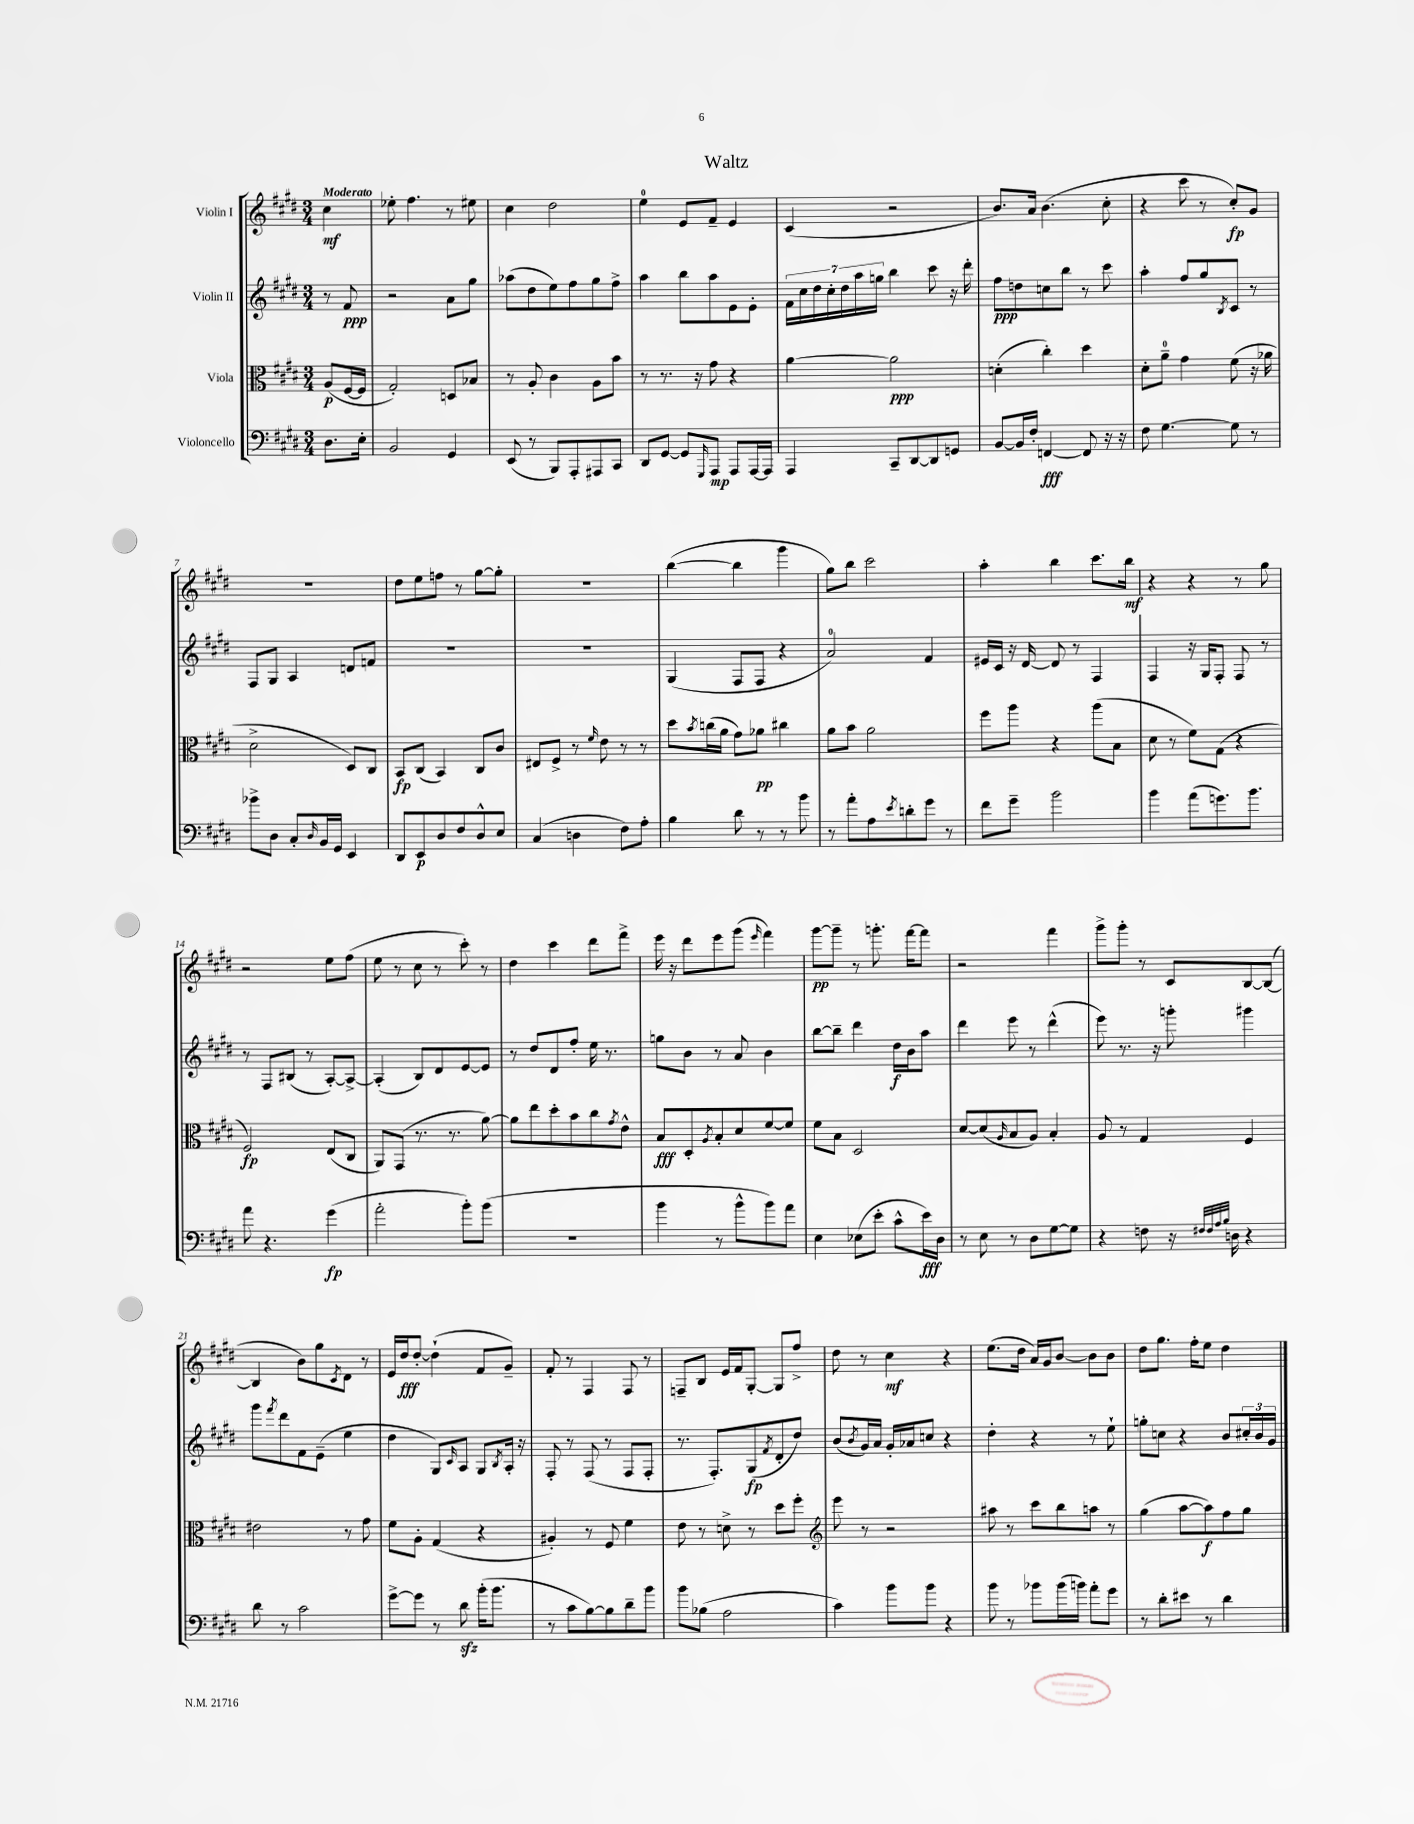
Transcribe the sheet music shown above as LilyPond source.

\header { title = "Waltz" }
<<
\new StaffGroup <<
\new Staff = "s0" \with { instrumentName = "Violin I" } {
    \clef treble \key e \major \numericTimeSignature \time 3/4 \partial 4 \tempo "Moderato"
    cis''4\mf |
    ees''8-. fis''4. r8 eis''8 |
    cis''4 dis''2 |
    e''4-0 e'8 fis'8-- e'4 |
    cis'4( r2 |
    b'8.) a'16 b'4.( cis''8-. |
    r4 cis'''8 r8 cis''8-.\fp) gis'8 |
    R2. |
    dis''8 e''8 f''8 r8 gis''8~ gis''8-. |
    R2. |
    b''4~( b''4 gis'''4 |
    gis''8) b''8 cis'''2 |
    a''4-. b''4 cis'''8. b''16\mf |
    r4 r4 r8 gis''8 |
    r2 e''8 fis''8( |
    e''8 r8 cis''8 r8 cis'''8-.) r8 |
    dis''4 cis'''4 dis'''8 fis'''8-> |
    e'''16 r16 dis'''8 e'''8 gis'''8( \grace { e'''16 } fis'''4) |
    gis'''8~\pp gis'''8-- r8 g'''8.-. fis'''16~ fis'''8 |
    r2 fis'''4 |
    gis'''8-> gis'''8-. r8 cis'8 b8~ b8~( |
    b4 b'8) gis''8 \acciaccatura { cis'8 } dis'8 r8 |
    e'16 dis''16\fff dis''8~-. dis''4-!( fis'8 gis'8--) |
    fis'8-. r8 fis4 fis8 r8 |
    f8-- b8 e'16 fis'16 gis8~-. gis8 fis''8-> |
    dis''8 r8 cis''4\mf r4 |
    e''8.( dis''16 a'16) gis'16 b'8~ b'8 b'8 |
    dis''8 gis''8. fis''16-. e''8 dis''4 \bar "|." |
}
\new Staff = "s1" \with { instrumentName = "Violin II" } {
    \clef treble \key e \major \numericTimeSignature \time 3/4 \partial 4
    r8 fis'8\ppp |
    r2 a'8 gis''8 |
    aes''8( dis''8 e''8) fis''8 gis''8 fis''8-> |
    a''4 b''8 a''8 e'8 e'8-. |
    \tuplet 7/4 { fis'16 cis''16 dis''16 cis''16-. dis''16 a''16 g''16 } b''4 cis'''8 r16 dis'''16-. |
    fis''8\ppp d''8 c''8 b''8 r8 cis'''8 |
    a''4-. fis''8 gis''8 \acciaccatura { b8 } cis'8 r8 |
    fis8 gis8 a4 d'8 f'8 |
    R2. |
    R2. |
    gis4( fis8 fis8 r4 |
    a'2-0) fis'4 |
    eis'16 cis'16 r16 dis'16~ dis'8 r8 fis4 |
    fis4 r16 gis16 fis8-. fis8 r8 |
    r8 fis8 bis8( r8 a8~-.) a8~-> |
    a4-.( b8) dis'8 e'8~ e'8 |
    r8 dis''8 dis'8 fis''8-. e''16 r8. |
    g''8 b'8 r8 a'8 b'4 |
    b''8~ b''8-- dis'''4 dis''16\f b'16 a''8 |
    dis'''4 e'''8 r8 dis'''4-^( |
    e'''8) r8. r16 g'''8-. gis'''4 |
    gis'''8 \acciaccatura { fis'''8 } dis'''8 fis'8 e'8--( e''4 |
    dis''4 gis8) \grace { cis'16 } a8 gis8 \acciaccatura { b8 } a16-. r16 |
    fis8-. r8 fis8( r8 fis8 fis8-. |
    r8. fis8.-.) gis8\fp( \acciaccatura { fis'8 } dis'8-. dis''8) |
    b'8( \acciaccatura { b'8 } gis'16) a'16 gis'16-. aes'16 c''8 r4 |
    dis''4-. r4 r8 e''8-! |
    g''8-. c''8 r4 b'8 \tuplet 3/2 { cis''16-. b'16 gis'16 } \bar "|." |
}
\new Staff = "s2" \with { instrumentName = "Viola" } {
    \clef alto \key e \major \numericTimeSignature \time 3/4 \partial 4
    a8\p( fis16~ fis16 |
    gis2-.) d8 bes8 |
    r8 a8-. cis'4 a8 b'8 |
    r8 r8. r16 gis'8 r4 |
    a'4~ a'2\ppp |
    d'4-.( cis''4-.) dis''4 |
    dis'8-. a'8-0-- gis'4 fis'8( r16 aes'16 |
    dis'2-> dis8) cis8 |
    b,8\fp cis8( b,4) cis8 cis'8 |
    eis8 fis8-> r8 \grace { fis'16 } e'8 r8 r8 |
    dis''8 \acciaccatura { b'8 } c''16( a'16 gis'8) aes'8\pp cis''4 |
    a'8 b'8 a'2 |
    fis''8 a''8 r4 a''8( b8 |
    dis'8 r8 fis'8) gis8( r4 |
    fis2\fp) e8( cis8 |
    a,8) gis,8( r8. r8. a'8~) |
    a'8 e''8 dis''8-. b'8 cis''8 \acciaccatura { gis'8 } e'8-^ |
    b8\fff dis8-. \acciaccatura { a8 } b8-. dis'8 fis'8~ fis'8 |
    fis'8 b8 dis2 |
    dis'8~ dis'8( \grace { a16 } b8 a8) b4-. |
    a8 r8 gis4 fis4 |
    eis'2 r8 gis'8 |
    fis'8 a8-. gis4( r4 |
    ais4-.) r8 fis8 fis'4 |
    e'8 r8 d'8-> r8 dis''8 fis''8-. |
    \clef treble e'''8 r8 r2 |
    ais''8 r8 cis'''8 b''8 a''8 r8 |
    gis''4( a''8~ a''8\f) fis''8 gis''8 \bar "|." |
}
\new Staff = "s3" \with { instrumentName = "Violoncello" } {
    \clef bass \key e \major \numericTimeSignature \time 3/4 \partial 4
    dis8. e16-. |
    b,2 gis,4 |
    e,8( r8 b,,8) a,,8-. ais,,8 cis,8 |
    dis,8 gis,8~ gis,8 \grace { gis,,16 } a,,8\mp a,,8 a,,16~ a,,16 |
    a,,4 cis,8-- dis,8~ dis,8 g,8 |
    b,8~ b,16 fis16-. f,4~\fff f,8 r16 r16 |
    fis8 gis4.~ gis8 r8 |
    bes'8-> dis8 cis8-. \grace { dis16 } b,16 gis,16 e,4 |
    dis,8 e,8\p dis8 fis8 dis8-^ e8 |
    cis4( d4 fis8) a8-. |
    b4 dis'8 r8 r8 b'8 |
    r8 a'8-. a8 \acciaccatura { e'8 } d'8-. gis'8 r8 |
    fis'8 gis'8-- b'2 |
    b'4 a'8( g'8.) b'8. |
    a'8 r4. gis'4\fp( |
    a'2-. b'8-.) b'8( |
    R2. |
    b'4 r8 b'8-^ b'8) a'8 |
    e4 ees8( e'8-. cis'8-^ e'16\fff) dis16 |
    r8 e8 r8 dis8 gis8~ gis8 |
    r4 f8 r16 \grace { fis32 fis32 a32 b32 } d16 r4 |
    dis'8 r8 cis'2 |
    gis'8~-> gis'8 r8 dis'8\sfz b'16-.( b'8. |
    r8 cis'8 b8~) b8 dis'8-- b'8 |
    b'8 bes8( a2 |
    cis'4) b'8 b'8 r4 |
    b'8 r8 bes'8 bes'16( b'16) a'8-. gis'8 |
    r8 dis'8-. eis'8 r8 dis'4 \bar "|." |
}
>>
>>
